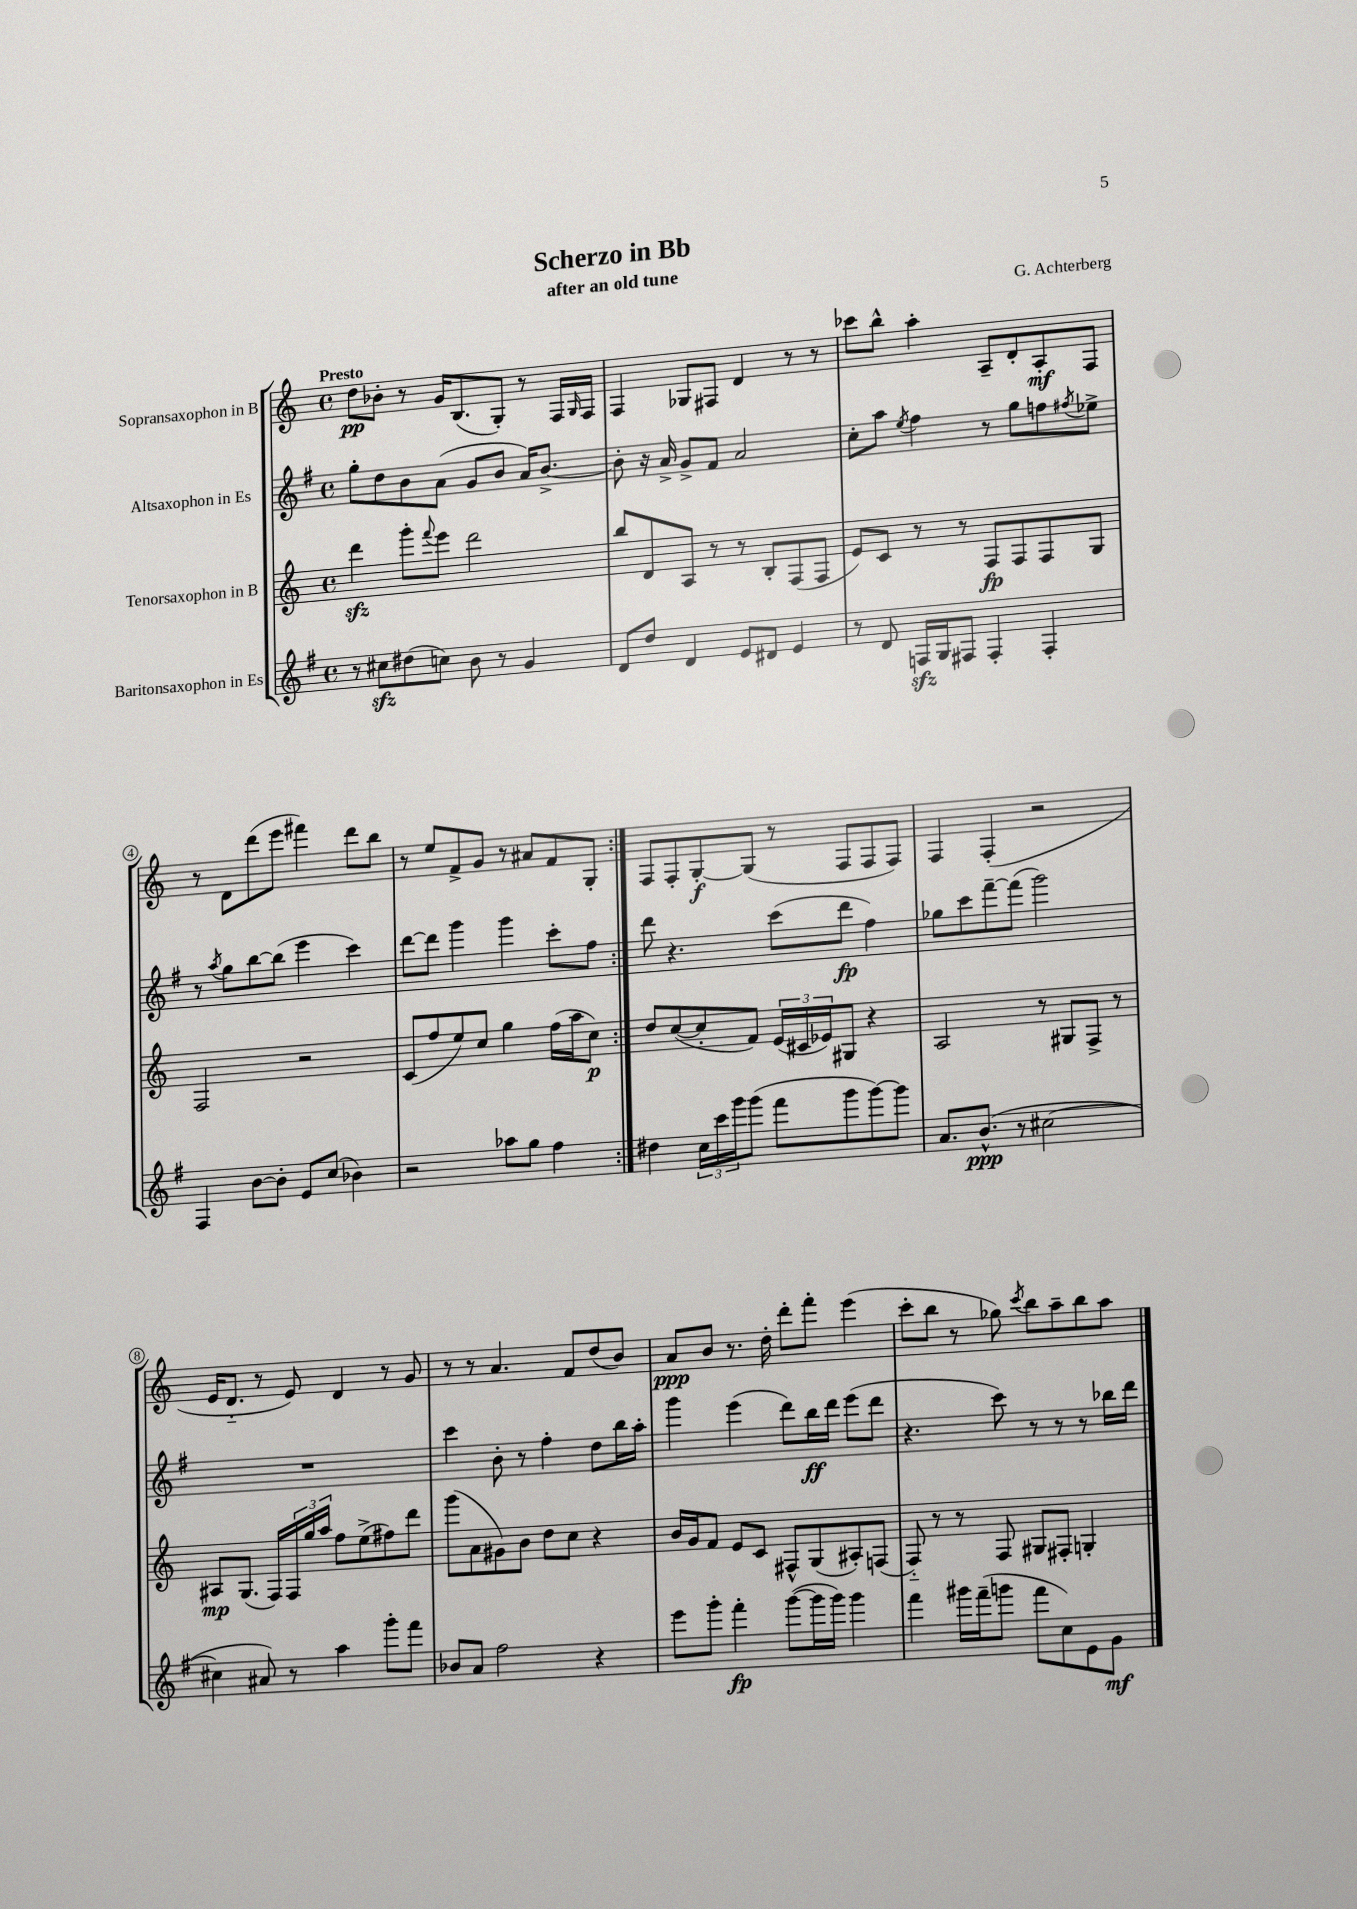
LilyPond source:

\header { title = "Scherzo in Bb" composer = "G. Achterberg" subtitle = "after an old tune" }
<<
\new StaffGroup <<
\new Staff = "s0" \with { instrumentName = "Sopransaxophon in B" } {
    \clef treble \key c \major \defaultTimeSignature \time 4/4 \tempo "Presto"
    \repeat volta 2 { d''8\pp bes'8-. r8 g'16 b8.( g8-.) r8 f16 \grace { g16 } f16 |
    f4 ges8 fis8 d'4 r8 r8 |
    ces'''8 b''8-^ a''4-. a8-- d'8-. a8-.\mf f8 |
    r8 d'8 d'''8( e'''8 fis'''4) d'''8 b''8 |
    r8 e''8 f'8-> g'8 r8 ais'8 f'8 g8-. | }
    f8 f8-. g8~-.\f g8( r8 f8 f8 f8) |
    f4 f4-.( r2 |
    e'16 d'8.-_ r8 e'8) d'4 r8 g'8 |
    r8 r8 a'4. f'8 d''8( b'8) |
    a'8\ppp b'8 r8. d''16-. d'''8-. f'''8-. e'''4( |
    c'''8-. b''8 r8 ges''8) \acciaccatura { c'''8 } b''8 a''8-- b''8 a''8 \bar "|." |
}
\new Staff = "s1" \with { instrumentName = "Altsaxophon in Es" } {
    \clef treble \key g \major \defaultTimeSignature \time 4/4
    \repeat volta 2 { g''8-. d''8 b'8 a'8( g'8 b'8 a'16) b'8.~-> |
    b'8-. r16 a'16-> g'8-> fis'8 a'2 |
    c''8-. a''8 \acciaccatura { e''8 } fis''4 r8 g''8 f''8 \acciaccatura { fis''8 } ees''8-> |
    r8 \acciaccatura { a''8 } g''8 b''8~ b''8( e'''4 c'''4) |
    d'''8~ d'''8 g'''4 g'''4 c'''8-. fis''8 | }
    d'''8 r4. c'''8( d'''8\fp fis''4) |
    ges''8 c'''8 fis'''8~-- fis'''8( g'''2) |
    R1 |
    c'''4 b'8-. r8 fis''4-. d''8 b''16 a''16-. |
    g'''4 e'''4( d'''8) b''16\ff d'''16 e'''8( d'''8 |
    r4. c'''8) r8 r8 r8 bes''16 d'''16 \bar "|." |
}
\new Staff = "s2" \with { instrumentName = "Tenorsaxophon in B" } {
    \clef treble \key c \major \defaultTimeSignature \time 4/4
    \repeat volta 2 { d'''4\sfz g'''8-. \appoggiatura { f'''8 } e'''8 d'''2 |
    b''8 d'8 a8 r8 r8 b8-. f8( f8 |
    e'8) c'8 r8 r8 f8\fp f8 f8 g8 |
    f2 r2 |
    c'8( f''8 e''8) c''8 g''4 f''16( a''16 c''8\p) | }
    d''8 c''8~( c''8-. f'8) \tuplet 3/2 { e'16( cis'16 ees'16) } gis8 r4 |
    a2 r8 gis8 f8-> r8 |
    ais8\mp g8.( f16) \tuplet 3/2 { f16 g''16 a''16 } f''8 e''8->( fis''8) d'''8 |
    g'''8( a'8 gis'8) b'8 d''8 c''8 r4 |
    b'16 g'16 f'8 e'8 c'8 fis8-^ g8( ais8-.) f8( |
    f8-_) r8 r8 f8 gis8 fis8-. g4-. \bar "|." |
}
\new Staff = "s3" \with { instrumentName = "Baritonsaxophon in Es" } {
    \clef treble \key g \major \defaultTimeSignature \time 4/4
    \repeat volta 2 { r8 cis''8\sfz dis''8( c''8) b'8 r8 g'4 |
    d'8 d''8 d'4 e'8 dis'8 e'4 |
    r8 d'8 f16\sfz g16 fis8 fis4-. fis4-. |
    fis4 b'8~ b'8-. e'8 c''8( bes'4) |
    r2 aes''8 g''8 fis''4 | }
    dis''4 \tuplet 3/2 { c''16 c'''16 g'''16 } g'''8( fis'''8 g'''8 g'''8~) g'''8 |
    a'8. b'8.-^\ppp( r8 cis''2~ |
    cis''4 ais'8) r8 a''4 g'''8-. fis'''8 |
    bes'8 a'8 fis''2 r4 |
    e'''8 g'''8-. fis'''4-.\fp g'''8~( g'''16 g'''16) g'''4 |
    fis'''4 gis'''16 fis'''16--( g'''8 fis'''8 c''8) e'8 g'8\mf \bar "|." |
}
>>
>>
\layout { \context { \Score \override BarNumber.stencil = #(make-stencil-circler 0.1 0.3 ly:text-interface::print) } }
